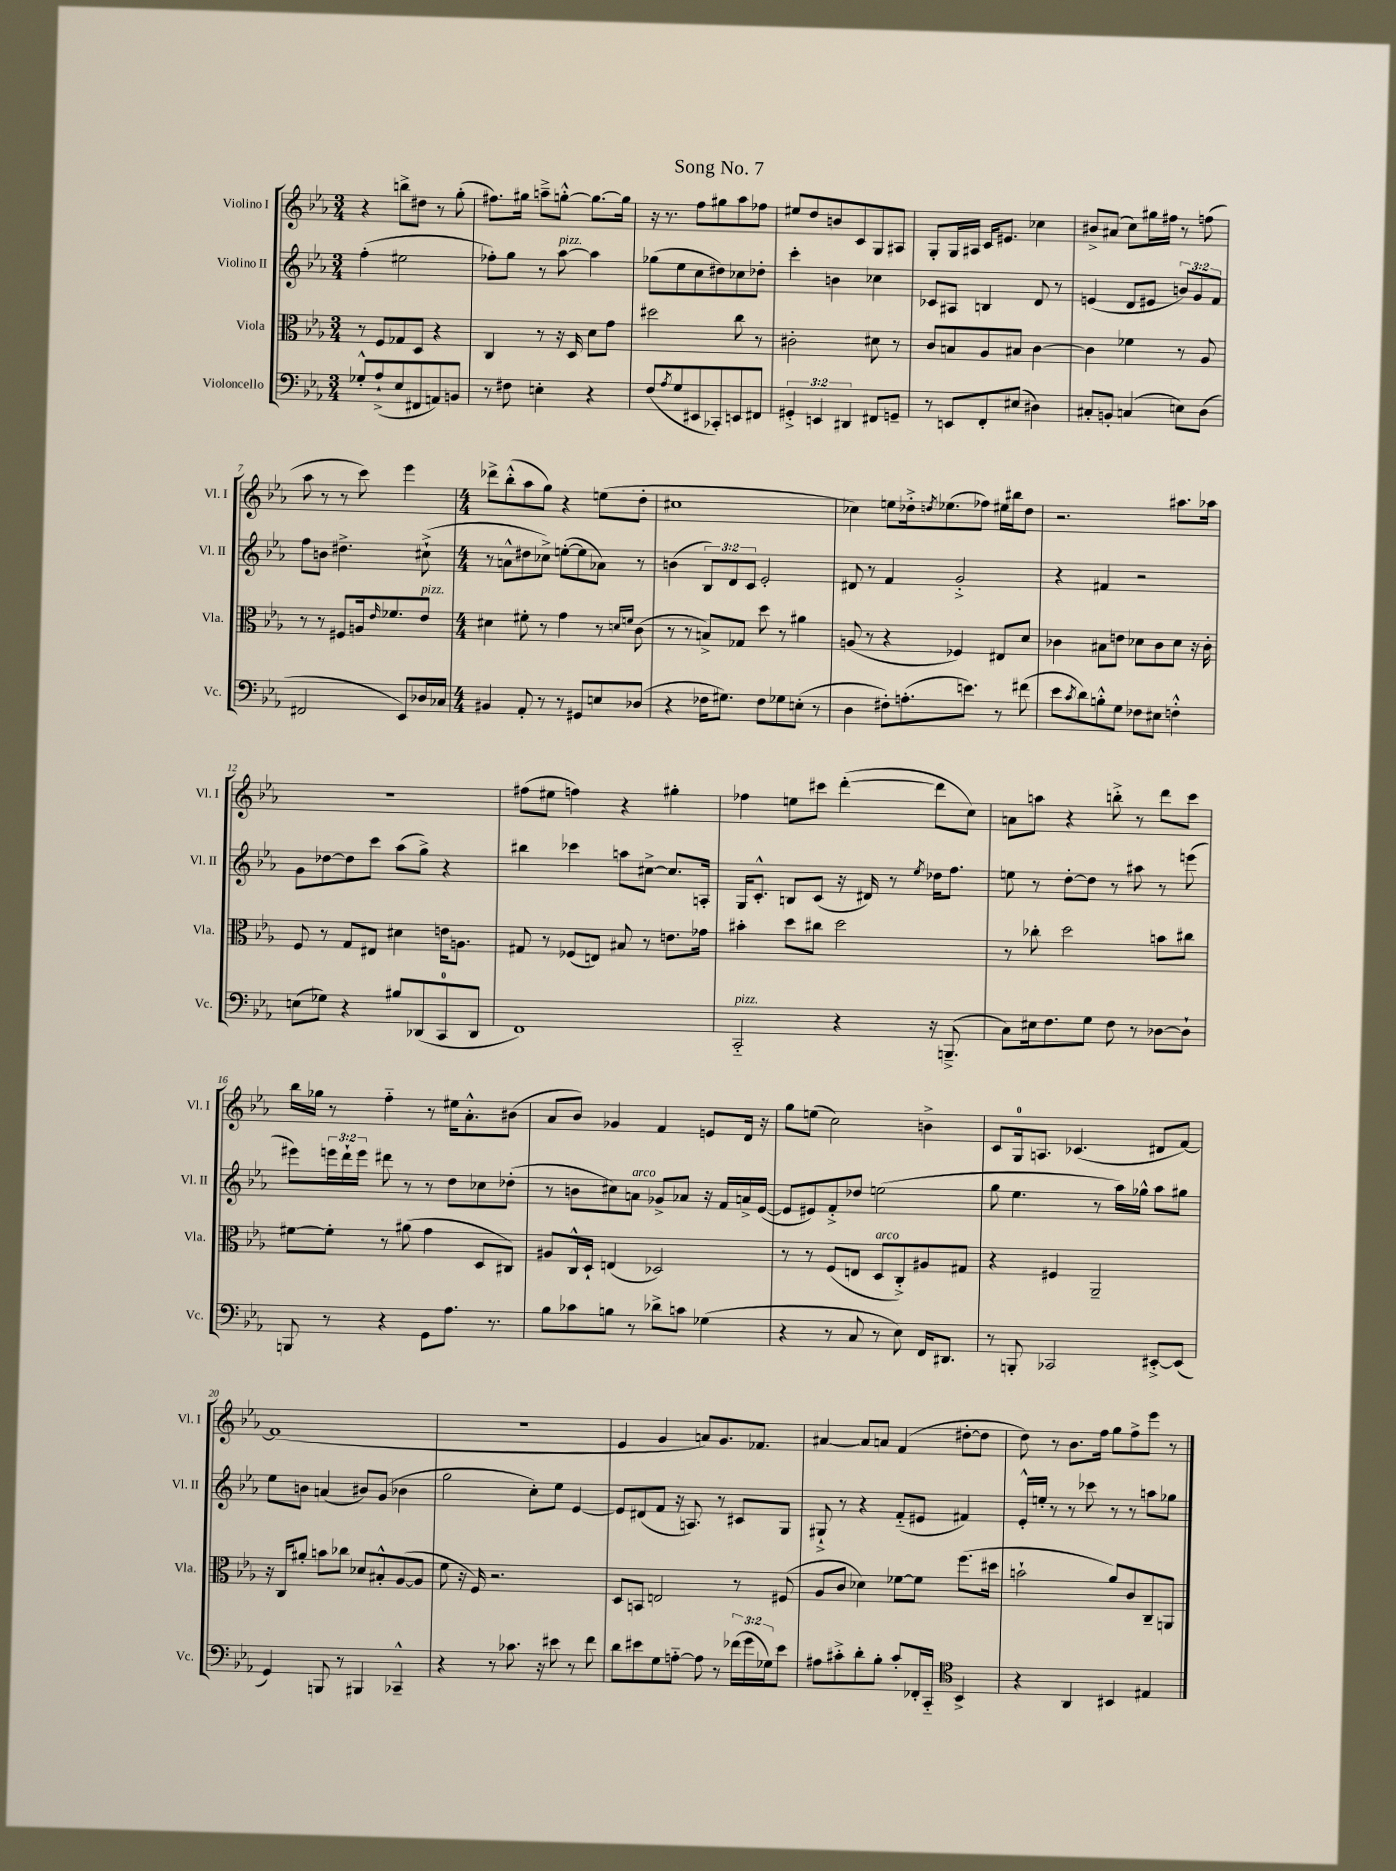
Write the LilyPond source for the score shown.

\header { title = "Song No. 7" }
<<
\new StaffGroup <<
\new Staff = "s0" \with { instrumentName = "Violino I" shortInstrumentName = "Vl. I" } {
    \clef treble \key ees \major \numericTimeSignature \time 3/4
    r4 b''8-> dis''8 r8 g''8-.( |
    fis''8.) gis''16 a''8---> g''8~-.-^ g''8.~ g''16 |
    r16 r8. f''8 gis''8 aes''8 fes''8 |
    eis''8 d''8 b'8 c'8 g8 ais8 |
    g8-. g16 ais16 c'16 eis'8. ces''4 |
    bis'8-> ais'8( c''8) gis''16 fis''16 r8 f''8( |
    aes''8 r8 r8 c'''8) ees'''4 |
    \numericTimeSignature \time 4/4 des'''8-> bes''8-.-^( aes''8 g''8) r4 e''8( d''8-. |
    cis''1 |
    ces''4) e''8 des''16-.-> \acciaccatura { d''8 } ees''8.( fes''8) eis''16 bis''16 d''8 |
    r2. ais''8. aes''16 |
    R1 |
    fis''8( eis''8 f''4) r4 gis''4-. |
    fes''4 e''8 cis'''8 d'''4~-.( d'''8 c''8) |
    a'8 a''8 r4 b''8-.-> r8 d'''8 c'''8 |
    bes''16 ges''16 r8 f''4-_ r8 eis''16 aes'8.-.-^ bis'8( |
    aes'8 bes'8) ges'4 f'4 e'8 d'16 r16 |
    g''8 e''8( c''2) b'4-> |
    c'8 g16-0 a8. ces'4.( dis'8 f'8~) |
    f'1( |
    r1 |
    ees'4 g'4 a'8) g'8. fes'8. |
    ais'4~ ais'8 a'8 f'4( dis''8~-. dis''8 |
    d''8) r8 bes'8. f''16 g''8 f''8-> ees'''8 r8 \bar "|." |
}
\new Staff = "s1" \with { instrumentName = "Violino II" shortInstrumentName = "Vl. II" } {
    \clef treble \key ees \major \numericTimeSignature \time 3/4 \override Staff.TupletNumber.text = #tuplet-number::calc-fraction-text
    f''4-.( eis''2 |
    fes''8-.) g''8 r8 aes''8~^\markup { \italic "pizz." } aes''4 |
    ges''8( ees''8 c''8 dis''8) ces''8 des''8-. |
    c'''4-. b'4 ces''4 |
    ces'8 ais8 b4 d'8 r8 |
    e'4( d'8 eis'8 \tuplet 3/2 { b'8) g'8 f'8 } |
    f''8 b'8 dis''4.-> cis''8-!->( |
    \numericTimeSignature \time 4/4 r8 a'8-^ dis''8 ces''8->) e''8~-.( e''8 aes'8) r8 |
    b'4( \tuplet 3/2 { bes8) d'8 c'8 } ees'2-. |
    dis'8 r8 f'4 g'2-.-> |
    r4 fis'4 r2 |
    g'8 des''8~ des''8 c'''8 aes''8( g''8->) r4 |
    bis''4 ces'''4 a''8 cis''8~-> cis''8. a16-. |
    g16 c'8.-.-^ b8 c'8( r16 dis'16) r8 \acciaccatura { ees''8 } des''16 f''8. |
    e''8 r8 d''8~-. d''8 r8 ais''8 r8 e'''8( |
    eis'''8) \tuplet 3/2 { e'''16 d'''16-! e'''16 } dis'''8 r8 r8 d''8 ces''8 des''8-.( |
    r8 b'8 cis''8) a'8^\markup { \italic "arco" } ges'8-> aes'8 r16 f'16 a'16-> ees'16~( |
    ees'8 eis'8) f'8-.-> des''8 e''2( |
    g''8 ees''4. r8 aes''16) ges''16-^ aes''8 gis''8 |
    ees''8 b'8 a'4( bis'8) g'8( bes'4 |
    g''2 c''8-.) ees''8 ees'4~ |
    ees'8 dis'8( f'8 r16 a8.) r8 cis'8 g8 |
    gis8-!-> r8 r4 f'8-_( eis'8 fis'4) |
    ees'16-.-^ e''16-. r8 r8 ces'''8 r8 r8 a''8 ges''8 \bar "|." |
}
\new Staff = "s2" \with { instrumentName = "Viola" shortInstrumentName = "Vla." } {
    \clef alto \key ees \major \numericTimeSignature \time 3/4
    r8 f8 ges8 d8 r4 |
    c4 r8 r16 d16 d'8 g'8 |
    dis''2 c''8 r8 |
    cis'2-. dis'8 r8 |
    c'8 b8 aes8 bis8 c'4~ |
    c'4 fes'4 r8 aes8 |
    r8 r8 fis8 a16 \grace { ees'16 } fes'8. ees'8^\markup { \italic "pizz." } |
    \numericTimeSignature \time 4/4 dis'4 fis'8-. r8 g'4 r8 \grace { d'16 f'16 } c'8( |
    r8 r8 b8->) ges8 d''8 r8 ais'4 |
    a8( r8 r4 fes4) eis8 d'8 |
    ces'4 bis8 e'8 des'8 ces'8 des'8 r16 ces'16-. |
    f8 r8 g8 eis8 dis'4 e'16 a8. |
    gis8 r8 fes8( e8) bis8 r8 e'8. ges'16 |
    bis'4-. d''8 cis''8 d''2 |
    r8 ces''8-. d''2 b'8 cis''8 |
    fis'8~ fis'8-. r8 ais'8( g'4 d8 cis8) |
    ais8 c16-^ d16-! e4( des2) |
    r8 r8 f8( e8 d8^\markup { \italic "arco" } c8-.->) ais8 gis8 |
    r4 fis4 aes,2-- |
    r16 c16 ais'8-. b'8 ces''8 des'8 bis8-.-^ aes8~( aes8 |
    f'8 r16 f16) r2. |
    d8 b,8 e2 r8 fis8( |
    aes8 c'8 des'4) fes'8~ fes'8 f''8.( dis''16 |
    b'2-! aes'8) c'8 c8-- a,8 \bar "|." |
}
\new Staff = "s3" \with { instrumentName = "Violoncello" shortInstrumentName = "Vc." } {
    \clef bass \key ees \major \numericTimeSignature \time 3/4 \override Staff.TupletNumber.text = #tuplet-number::calc-fraction-text
    ges8-.-^ aes8-!->( ees8 fis,8 a,8) b,8 |
    r8 fis8 e4-. r4 |
    f8( \acciaccatura { aes8 } g8 eis,8 ces,8-.) e,8 fis,8 |
    \tuplet 3/2 { gis,4-.-> e,4 dis,4 } fis,8 g,8-- |
    r8 e,8 f,8-. eis8( dis4) |
    cis8-. b,8-. c4( e8) d8( |
    fis,2 ees,8) des16 ces16 |
    \numericTimeSignature \time 4/4 bis,4 aes,8-. r8 r8 gis,8 e8 des8( |
    r4 fes16 gis8.) fes8 ges8 e8-.( r8 |
    d4 fis8-.) a8.-.( e'8.) r8 fis'8( |
    ees'8 \acciaccatura { c'8 } d'8) b8-.-^ g8 fes8 eis8 f4-.-^ |
    e8( ges8) r4 bis8 des,8( c,8-0 des,8 |
    f,1) |
    c,2-_^\markup { \italic "pizz." } r4 r16 b,,8.--->( |
    c8) eis16 f8. g8 f8 r8 des8~ des8-! |
    b,,8 r8 r4 g,8 aes8. r8. |
    bes8 ces'8 b8 r8 des'8-> c'8 ges4( |
    r4 r8 c8 r8 ees8) f,16 dis,8. |
    r8 b,,8-. ces,2 eis,8~-.-> eis,8( |
    g,4) b,,8 r8 bis,,4 ces,4---^ |
    r4 r8 ces'8. r16 eis'8 r8 f'8 |
    d'8 eis'8 g8 a8~-_ a8 r8 \tuplet 3/2 { fes'16( g'16 ges16) } eis'8 |
    ais8 cis'8-.-> d'8-. bes8-. cis'8-. fes,16-. c,16-_ \clef tenor bes,4-> |
    r4 aes,4 bis,4 eis4 \bar "|." |
}
>>
>>
